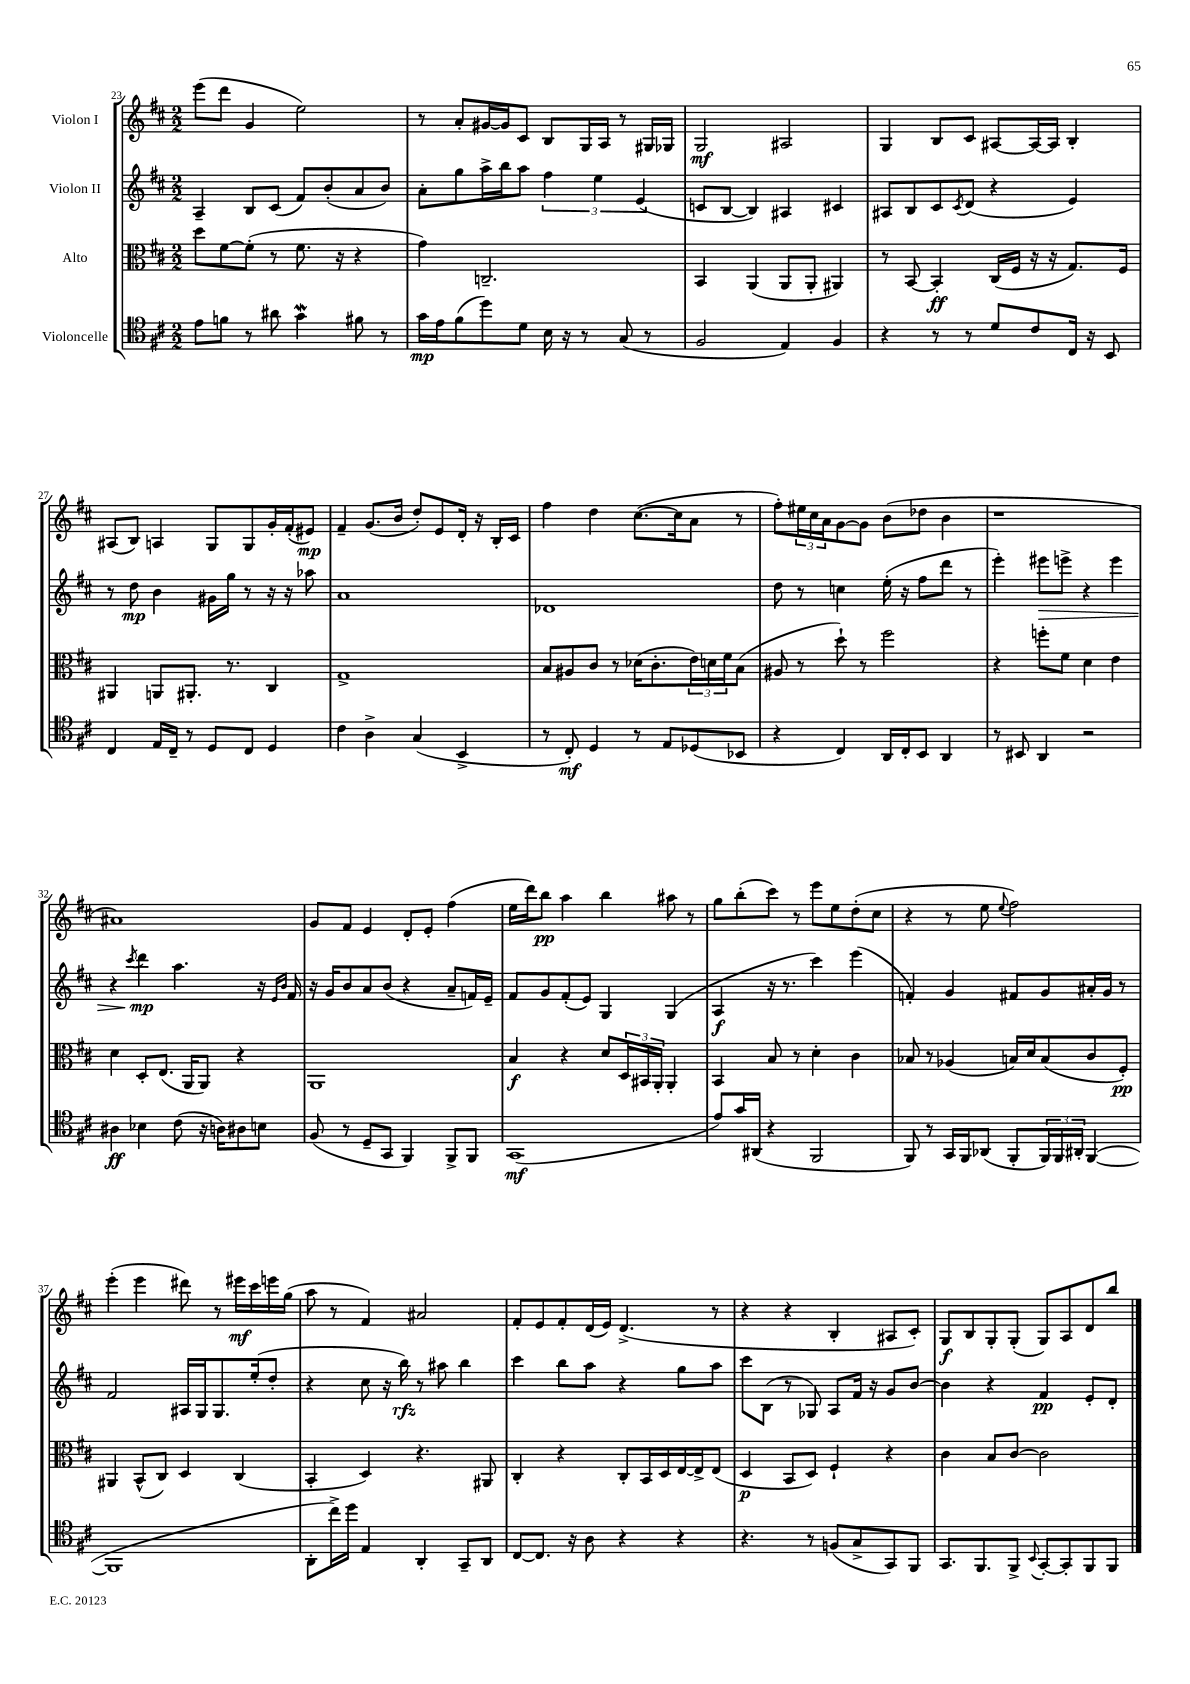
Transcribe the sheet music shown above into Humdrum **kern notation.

**kern	**kern	**kern	**kern
*staff4	*staff3	*staff2	*staff1
*clefC4	*clefC3	*clefG2	*clefG2
*k[f#c#]	*k[f#c#]	*k[f#c#]	*k[f#c#]
*M2/2	*M2/2	*M2/2	*M2/2
8e\L	8dd\L	4A~/	(8eee\L
8f\J	[8f#\	.	8ddd\J
8r	(8f#'\]J	8B/L	4g/
8a#\	8r	(8c#/J	.
4g\	8.f#\	8f#/L)	2ee\)
.	.	(8b'/	.
.	16r	.	.
8f#\	4r	8a/	.
8r	.	8b/J)	.
=	=	=	=
16g\LL	4g\)	8a'\L	8r
16e\J	.	.	.
(8f#\	.	8gg\	8a'/L
8dd\)	2.C~/	16aa^\L	[16g#/L
.	.	16bb\J	16g#/]J
8d\J	.	8aa\J	8c#/J
16B\	.	6ff#\	8B/L
16r	.	.	.
8r	.	.	16G/L
.	.	6ee\	.
.	.	.	16A/JJ
(8G/	.	.	8r
.	.	(6e/	.
8r	.	.	16G#/LL
.	.	.	16G-/JJ
=	=	=	=
2F#/	4BB/	8c/L	2G/
.	.	[8B/J	.
.	(4AA/	4B/])	.
4E/)	8AA/L	4A#/	2A#/
.	8AA'/J	.	.
4F#/	4AA#/)	4c#/	.
=	=	=	=
4r	8r	8A#/L	4G/
.	[8BB/	8B/	.
8r	4BB'/]	8c#/	8B/L
.	.	8qc#/	.
8r	.	(8d/J	8c#/J
8d/L	(16C#/LL	4r	[8A#/L
.	16F#/JJ	.	.
8c#/	16r	.	16A#/_L
.	16r	.	16A#/]JJ
16C#/Jk	8.G/L)	4e/)	4B'/
16r	.	.	.
8BB/	.	.	.
.	16F#/Jk	.	.
=	=	=	=
4C#/	4AA#/	8r	(8A#/L
.	.	8dd\	8B/J)
16E/LL	8AA/L	4b\	4A/
16C#~/JJ	.	.	.
8r	8.AA#'/J	.	.
8D/L	.	16g#\LL	8G/L
.	8.r	16gg\JJ	.
8C#/J	.	8r	8G/
4D/	4C#/	16r	16g'/L
.	.	16r	(16f#'/J
.	.	8aa-\	8e#/J)
=	=	=	=
4c#\	1G^	1a	4f#~/
4A^\	.	.	(8.g/L
.	.	.	16b/Jk
(4G/	.	.	8dd'/L)
.	.	.	8e/
4BB^/	.	.	16d'/Jk
.	.	.	16r
.	.	.	16B'/LL
.	.	.	16c#/JJ
=	=	=	=
8r	8B/L	1d-	4ff#\
8C#'/)	8A#/	.	.
4D/	8c#/J	.	4dd\
.	8r	.	.
8r	(16d-\LK	.	([8.cc#\L
.	8.c#'\	.	.
8E/L	.	.	.
.	.	.	16cc#\]k
(8D-/	24e\L)	.	8a\J
.	24d\	.	.
.	24f#\J	.	.
8BB-/J	(8B\J	.	8r
=	=	=	=
4r	8A#/	8dd\	8ff#'\L)
.	8r	8r	24ee#\L
.	.	.	24cc#\
.	.	.	24a\J
4C#/)	8dd`\)	4cc\	[8g\
.	8r	.	8g\]J
16AA/LL	2ff#\	(16ee'\	(8b\L
16C#'/J	.	16r	.
8BB/J	.	8ff#\L	8dd-\J
4AA/	.	8ddd\J	4b\
.	.	8r	.
=	=	=	=
8r	4r	4eee'\)	1r
8BB#/	.	.	.
4AA/	8ff'\L	8eee#\L	.
.	8f#\J	8eee^\J	.
2r	4d\	4r	.
.	4e\	4eee\	.
=	=	=	=
4A#\	4d\	4r	1a#)
.	.	8qccc#/	.
4B-\	8D'/L	4ddd\	.
.	(8.E/J	.	.
(8c#\	.	4.aa\	.
.	16AA/LK	.	.
16r	8AA/J)	.	.
16A\LK)	.	.	.
8A#\	4r	.	.
8B\J	.	16r	.
.	.	16qqe/LL	.
.	.	16qqb/JJ	.
.	.	16f#/	.
=	=	=	=
(8F#/	1AA	16r	8g/L
.	.	16g/LK	.
8r	.	8b/	8f#/J
8D~/L	.	8a/	4e/
8GG/J	.	(8b/J	.
4FF#/)	.	4r	8d'/L
.	.	.	8e'/J
8FF#^/L	.	8a~/L	(4ff#\
8FF#/J	.	16f/L)	.
.	.	16e~/JJ	.
=	=	=	=
(1GG	4B/	8f#/L	16ee\LL
.	.	.	16ddd\J)
.	.	8g/	8bb\J
.	4r	(8f#'/	4aa\
.	.	8e/J)	.
.	8d/L	4G/	4bb\
.	24D/L	.	.
.	24BB#/	.	.
.	24AA'/JJ	.	.
.	4AA'/	(4G/	8aa#\
.	.	.	8r
=	=	=	=
8e/L)	4BB/	4A/	8gg\L
16g/L	.	.	(8bb'\
(16AA#/JJ	.	.	.
4r	8B/	16r	8ccc#\J)
.	.	8.r	.
.	8r	.	8r
2FF#/	4d'\	4ccc#\)	8eee\L
.	.	.	8ee\
.	4c#\	(4eee\	(8dd'\
.	.	.	8cc#\J
=	=	=	=
8FF#/)	8B-/	4f'/)	4r
8r	8r	.	.
16GG/LL	(4A-/	4g/	8r
16FF#/J	.	.	.
(8AA-/J	.	.	8ee\
.	.	.	8qqee/
8FF#'/L	16B/LL)	8f#/L	2ff#\)
.	16d/J	.	.
24FF#/L)	(8B/	8g/	.
24FF#/	.	.	.
24AA#'/JJ	.	.	.
([4FF#/	8c#/	16a#'/L	.
.	.	16g/JJ	.
.	8F#'/J)	8r	.
=	=	=	=
1FF#]	4AA#/	2f#/	(4eee'\
.	(8BB^^/L	.	4eee\
.	8C#/J)	.	.
.	4D/	16A#/LL	8ddd#\)
.	.	16G/J	.
.	.	8.G/	8r
.	(4C#/	.	16eee#\LL
.	.	(16ee'/k	16ccc#\
.	.	8dd'/J	16eee\
.	.	.	(16gg\JJ
=	=	=	=
8AA'\L	4BB'/	4r	8aa\
16cc#^\L)	.	.	8r
16dd\JJ	.	.	.
4E/	4D/)	8cc#\	4f#/)
.	.	16r	.
.	.	16bb\)	.
4AA'/	4.r	8r	2a#/
.	.	8aa#\	.
8GG~/L	.	4bb\	.
8AA/J	8AA#/	.	.
=	=	=	=
[8C#/L	4C#'/	4ccc#\	8f#'/L
8.C#/]J	.	.	8e/
.	4r	8bb\L	8f#'/
16r	.	.	.
8A\	.	8aa\J	(16d/L
.	.	.	16e/JJ)
4r	8C#'/L	4r	(4.d^/
.	16BB/L	.	.
.	16D/	.	.
4r	[16E/	8gg\L	.
.	16E^/]J	.	.
.	(8E/J	8aa\J	8r
=	=	=	=
4.r	4D/	8ccc#\L	4r
.	.	(8B\J	.
.	8BB/L	8r	4r
8r	8D/J)	8G-/)	.
(8F/L	4F#`/	8A/L	4B'/
8G^/	.	16f#/Jk	.
.	.	16r	.
8GG/)	4r	8g/L	8A#/L
8FF#/J	.	[8b/J	8c#'/J)
=	=	=	=
8.GG/L	4c#\	4b\]	8G/L
.	.	.	8B/
8.FF#/	.	.	.
.	8B/L	4r	8G'/
8FF#^/J	[8c#/J	.	(8G'/J
8qqBB/	.	.	.
[8GG'/L	2c#\]	4f#/	8G/L)
8GG'/]	.	.	8A/
8FF#/	.	8e'/L	8d/
8FF#/J	.	8d'/J	8bb/J
==	==	==	==
*-	*-	*-	*-
